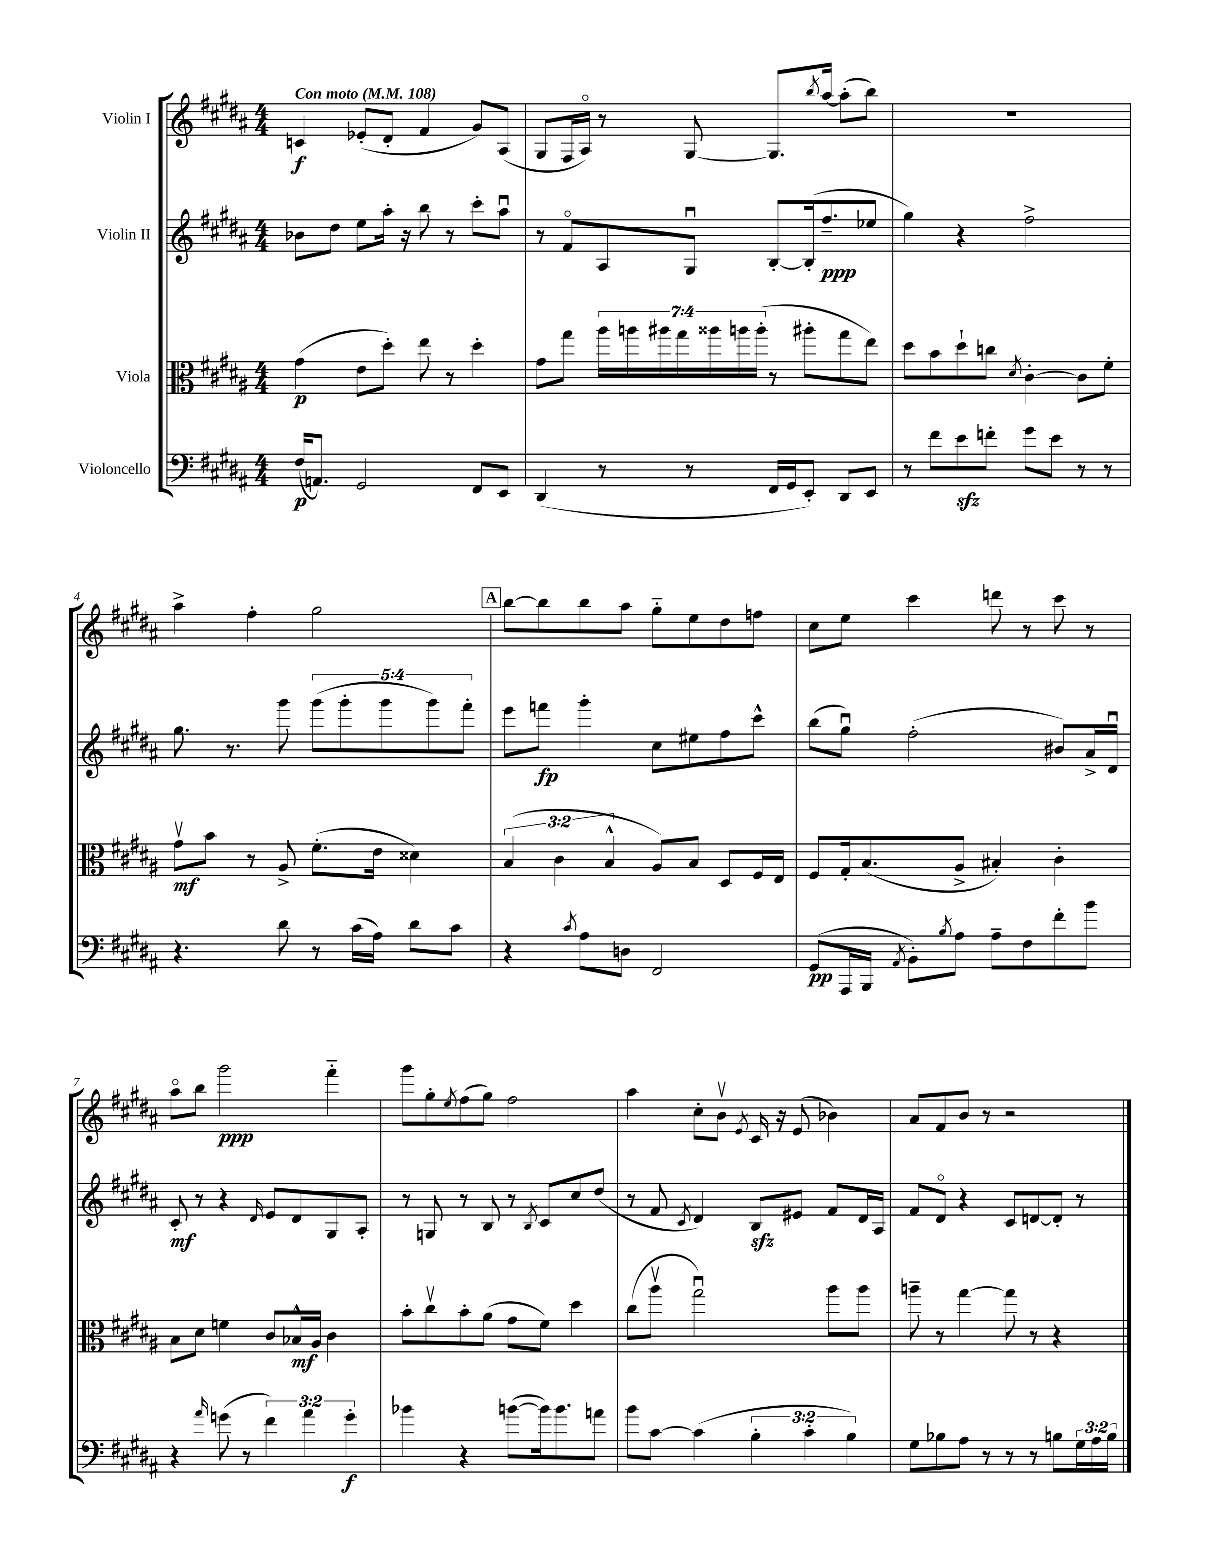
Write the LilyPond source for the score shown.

<<
\new StaffGroup <<
\new Staff = "s0" \with { instrumentName = "Violin I" } {
    \clef treble \key b \major \numericTimeSignature \time 4/4 \tempo "Con moto" 4 = 108
    c'4\f ees'8-.( dis'8-. fis'4 gis'8) ais8( |
    gis8 fis16 ais16\flageolet) r8 gis8~ gis8. \acciaccatura { b''8 } ais''16~ ais''8-.( b''8) |
    R1 |
    ais''4-> fis''4-. gis''2 |
    \mark \markup { \box "A" } b''8~ b''8 b''8 ais''8 gis''8-_ e''8 dis''8 f''8 |
    cis''8 e''8 cis'''4 d'''8 r8 cis'''8 r8 |
    ais''8\flageolet b''8 gis'''2\ppp fis'''4-_ |
    gis'''8 gis''8-. \acciaccatura { e''8 } fis''8( gis''8) fis''2 |
    ais''4 cis''8-. b'8\upbow \acciaccatura { e'8 } cis'16 r16 e'8( bes'4) |
    ais'8 fis'8 b'8 r8 r2 \bar "|." |
}
\new Staff = "s1" \with { instrumentName = "Violin II" } {
    \clef treble \key b \major \numericTimeSignature \time 4/4 \override Staff.TupletNumber.text = #tuplet-number::calc-fraction-text
    bes'8 dis''8 e''8 ais''16-. r16 b''8 r8 cis'''8-. ais''8\downbow |
    r8 fis'8\flageolet ais8 gis8\downbow b8~-. b16-.( fis''8.--\ppp ees''8 |
    gis''4) r4 fis''2-> |
    gis''8. r8. gis'''8 \tuplet 5/4 { gis'''8( gis'''8-. gis'''8 gis'''8) fis'''8-. } |
    \mark \markup { \box "A" } e'''8 f'''8\fp gis'''4-. cis''8 eis''8 fis''8 cis'''8-^ |
    b''8( gis''8\downbow) fis''2-.( bis'8) ais'16-> dis'16\downbow |
    cis'8-.\mf r8 r4 \grace { dis'16 } e'8 dis'8 gis8 ais8-. |
    r8 g8 r8 b8 r8 \acciaccatura { b8 } cis'8 cis''8 dis''8( |
    r8 fis'8 \acciaccatura { cis'8 } dis'4) b8\sfz eis'8 fis'8 dis'16 ais16 |
    fis'8 dis'8\flageolet r4 cis'8 d'8~ d'8-. r8 \bar "|." |
}
\new Staff = "s2" \with { instrumentName = "Viola" } {
    \clef alto \key b \major \numericTimeSignature \time 4/4 \override Staff.TupletNumber.text = #tuplet-number::calc-fraction-text
    gis'4\p( e'8 dis''8-.) e''8 r8 dis''4-. |
    gis'8 gis''8 \tuplet 7/4 { ais''16 a''16 ais''16 gis''16 aisis''16 a''16 a''16-.( } r8 ais''8-. gis''8 e''8) |
    dis''8 b'8 dis''8-! c''8 \acciaccatura { dis'8 } cis'4~-. cis'8 fis'8-. |
    gis'8\upbow\mf b'8 r8 ais8-> fis'8.-.( e'16 disis'4) |
    \mark \markup { \box "A" } \tuplet 3/2 { b4( cis'4 b4-^ } ais8) b8 dis8 fis16 e16 |
    fis8 gis16-. b8.( ais8-> bis4-.) cis'4-. |
    b8 dis'8 f'4 cis'8 bes16-^\mf ais16 cis'4 |
    b'8-. cis''8\upbow b'8-. ais'8( gis'8 fis'8) dis''4 |
    cis''8( ais''8\upbow gis''2\downbow) ais''8 ais''8 |
    a''8-- r8 gis''4~ gis''8 r8 r4 \bar "|." |
}
\new Staff = "s3" \with { instrumentName = "Violoncello" } {
    \clef bass \key b \major \numericTimeSignature \time 4/4 \override Staff.TupletNumber.text = #tuplet-number::calc-fraction-text
    fis16\p( a,8.) gis,2 fis,8 e,8 |
    dis,4( r8 r8 fis,16 gis,16 e,8-.) dis,8 e,8 |
    r8 fis'8 e'8\sfz f'8-. gis'8 e'8 r8 r8 |
    r4. dis'8 r8 cis'16( ais16) dis'8 cis'8 |
    \mark \markup { \box "A" } r4 \acciaccatura { cis'8 } ais8 d8 fis,2 |
    gis,8\pp( ais,,16 b,,16 \acciaccatura { ais,8 } b,8-.) \acciaccatura { b8 } ais8 ais8-- fis8 fis'8-. b'8 |
    r4 \grace { ais'16 } g'8( r8 \tuplet 3/2 { fis'4) ais'4 g'4-.\f } |
    bes'4 r4 b'8~( b'16) b'8. a'8 |
    b'8 cis'8~ cis'4( \tuplet 3/2 { b4-. cis'4-. b4) } |
    gis8 bes8 ais8 r8 r8 r8 b8 \tuplet 3/2 { gis16 ais16 b16 } \bar "|." |
}
>>
>>
